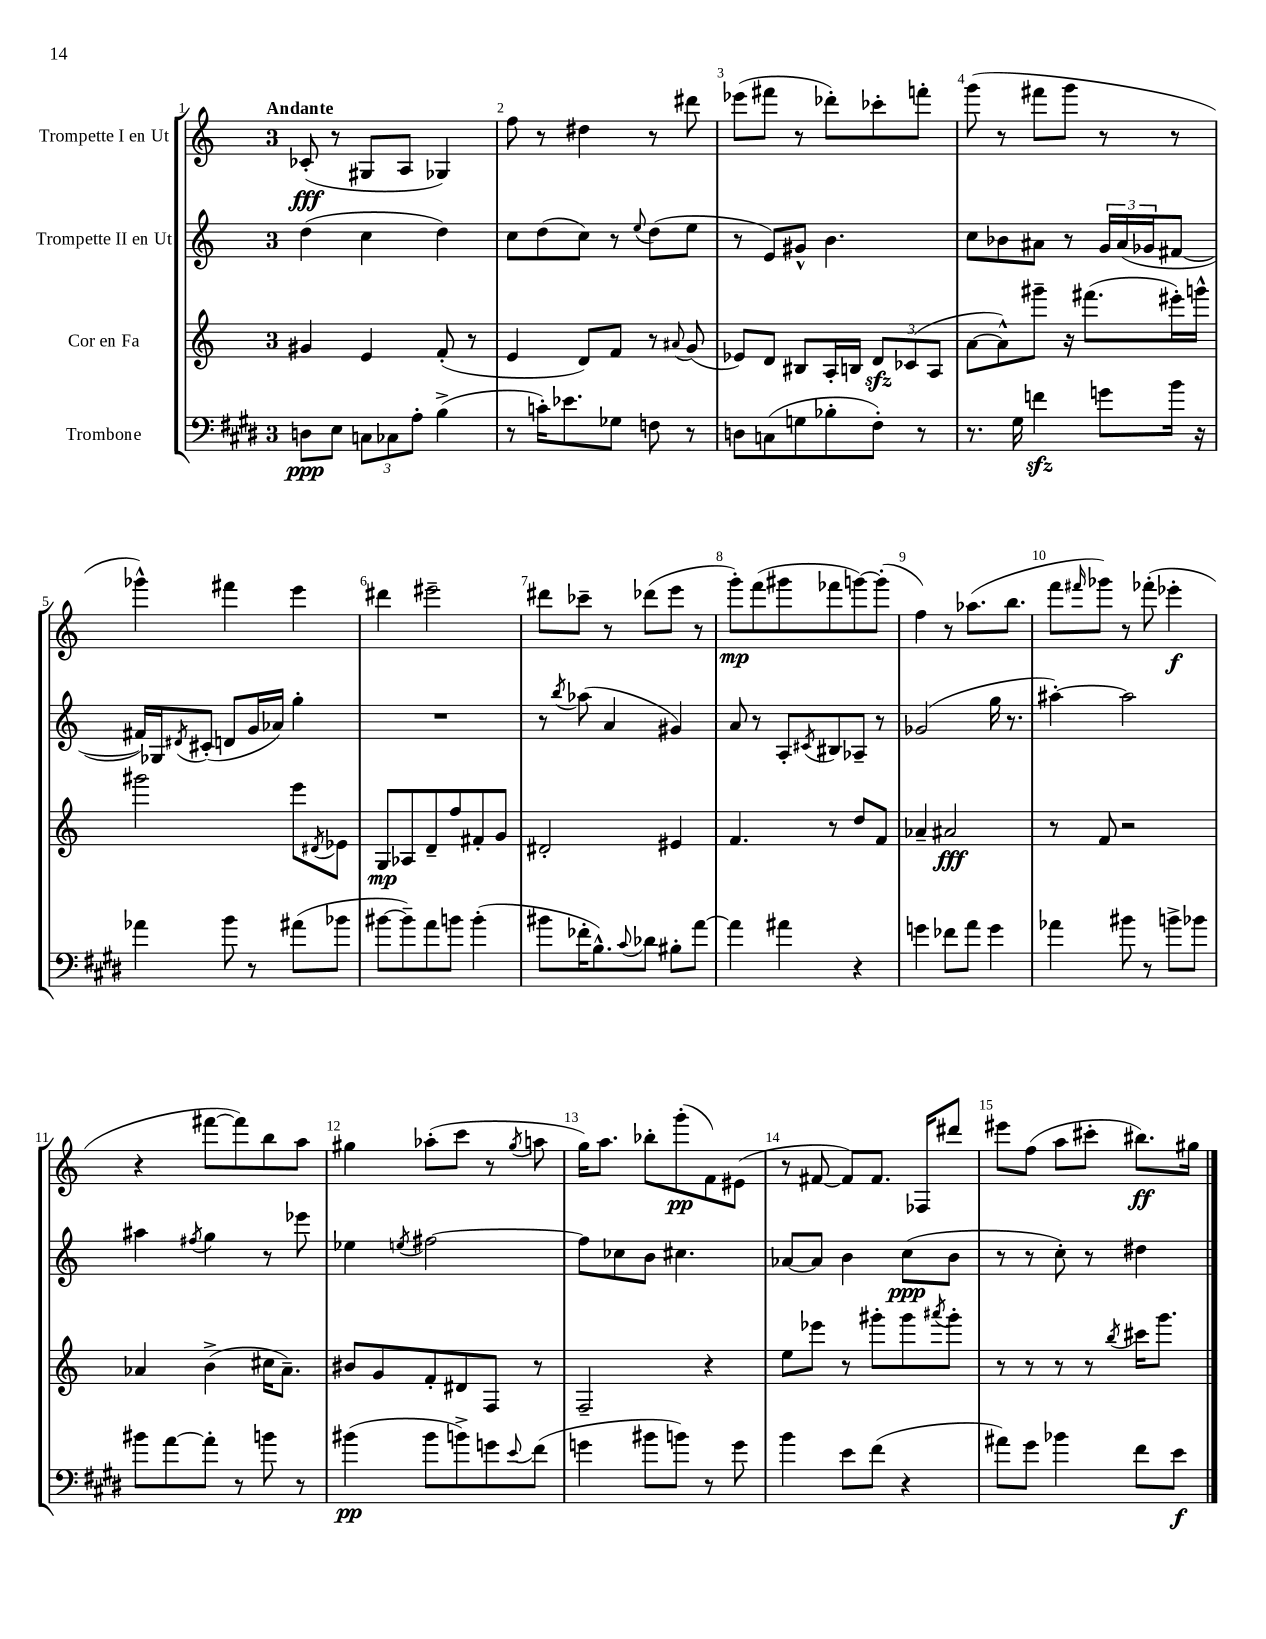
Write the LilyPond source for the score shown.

<<
\new StaffGroup <<
\new Staff = "s0" \with { instrumentName = "Trompette I en Ut" } {
    \clef treble \key c \major \once \override Staff.TimeSignature.style = #'single-digit \time 3/4 \tempo "Andante"
    ces'8-.\fff( r8 gis8 a8 ges4) |
    f''8 r8 dis''4 r8 dis'''8 |
    ees'''8( fis'''8 r8 des'''8-.) ces'''8-. f'''8-. |
    g'''8( r8 fis'''8 g'''8 r8 r8 |
    ges'''4-^) fis'''4 e'''4 |
    dis'''4 eis'''2-- |
    dis'''8 ces'''8-- r8 des'''8( e'''8 r8 |
    g'''8-.\mp) f'''8( gis'''8 fes'''8 g'''8~) g'''8-.( |
    f''4) r8 aes''8.( b''8. |
    f'''8 \grace { fis'''16 } ges'''8) r8 fes'''8-.( ees'''4-.\f |
    r4 fis'''8~ fis'''8) b''8 a''8 |
    gis''4 aes''8-.( c'''8 r8 \acciaccatura { gis''8 } a''8 |
    g''16) a''8. bes''8-. g'''8-.\pp( f'8) eis'8( |
    r8 fis'8~ fis'8) fis'8. fes16 dis'''8 |
    eis'''8 f''8( a''8 cis'''8-. bis''8.\ff) gis''16 \bar "|." |
}
\new Staff = "s1" \with { instrumentName = "Trompette II en Ut" } {
    \clef treble \key c \major \once \override Staff.TimeSignature.style = #'single-digit \time 3/4
    d''4( c''4 d''4) |
    c''8 d''8( c''8) r8 \appoggiatura { e''8 } d''8( e''8 |
    r8 e'8) gis'8-^ b'4. |
    c''8 bes'8 ais'8 r8 \tuplet 3/2 { g'16 ais'16( ges'16 } fis'8~ |
    fis'16) ges16 \acciaccatura { dis'8 } cis'8-.( d'8 g'16 aes'16) g''4-. |
    R2. |
    r8 \acciaccatura { b''8 } aes''8( a'4 gis'4) |
    a'8 r8 a8-. \acciaccatura { cis'8 } bis8 aes8-- r8 |
    ges'2( g''16 r8. |
    ais''4~-.) ais''2 |
    ais''4 \acciaccatura { fis''8 } g''4 r8 ees'''8 |
    ees''4 \acciaccatura { e''8 } fis''2~ |
    fis''8 ces''8 b'8 cis''4. |
    aes'8~ aes'8 b'4 c''8\ppp( b'8 |
    r8 r8 c''8-.) r8 dis''4 \bar "|." |
}
\new Staff = "s2" \with { instrumentName = "Cor en Fa" } {
    \clef treble \key c \major \once \override Staff.TimeSignature.style = #'single-digit \time 3/4
    gis'4 e'4 f'8-.( r8 |
    e'4 d'8) f'8 r8 \appoggiatura { ais'8 } g'8( |
    ees'8) d'8 bis8 a16-. b16 \tuplet 3/2 { d'8\sfz ces'8( a8 } |
    a'8~ a'8-^) gis'''8-- r16 fis'''8.( eis'''16-.) g'''16-^ |
    gis'''2 e'''8 \acciaccatura { dis'8 } ees'8 |
    g8\mp aes8 d'8-- f''8 fis'8-. g'8 |
    dis'2-. eis'4 |
    f'4. r8 d''8 f'8 |
    aes'4-- ais'2\fff |
    r8 f'8 r2 |
    aes'4 b'4->( cis''16 aes'8.--) |
    bis'8 g'8 f'8-. dis'8 f8 r8 |
    f2-- r4 |
    e''8 ees'''8 r8 gis'''8-. gis'''8 \acciaccatura { ais'''8 } gis'''8-. |
    r8 r8 r8 r8 \acciaccatura { b''8 } cis'''16 g'''8. \bar "|." |
}
\new Staff = "s3" \with { instrumentName = "Trombone" } {
    \clef bass \key e \major \once \override Staff.TimeSignature.style = #'single-digit \time 3/4
    d8\ppp e8 \tuplet 3/2 { c8 ces8 a8-. } b4->( |
    r8 c'16-.) ees'8. ges8 f8 r8 |
    d8 c8( g8 bes8-. fis8-.) r8 |
    r8. gis16 f'4\sfz g'8 b'16 r16 |
    aes'4 b'8 r8 ais'8( bes'8 |
    bis'8~ bis'8--) a'8 b'8 b'4-.( |
    bis'8 fes'16-. b8.-^) \appoggiatura { cis'8 } des'8 bis8-. a'8~ |
    a'4 ais'4 r4 |
    g'4 fes'8 a'8 g'4 |
    aes'4 bis'8 r8 b'8-> bes'8 |
    bis'8 a'8~ a'8-. r8 b'8 r8 |
    bis'4\pp( bis'8 b'8->) g'8 \appoggiatura { e'8 } fis'8( |
    g'4 bis'8 b'8) r8 g'8 |
    b'4 e'8 fis'8( r4 |
    ais'8) gis'8 bes'4 fis'8 e'8\f \bar "|." |
}
>>
>>
\layout { \context { \Score \override BarNumber.break-visibility = ##(#f #t #t) barNumberVisibility = #all-bar-numbers-visible } }
